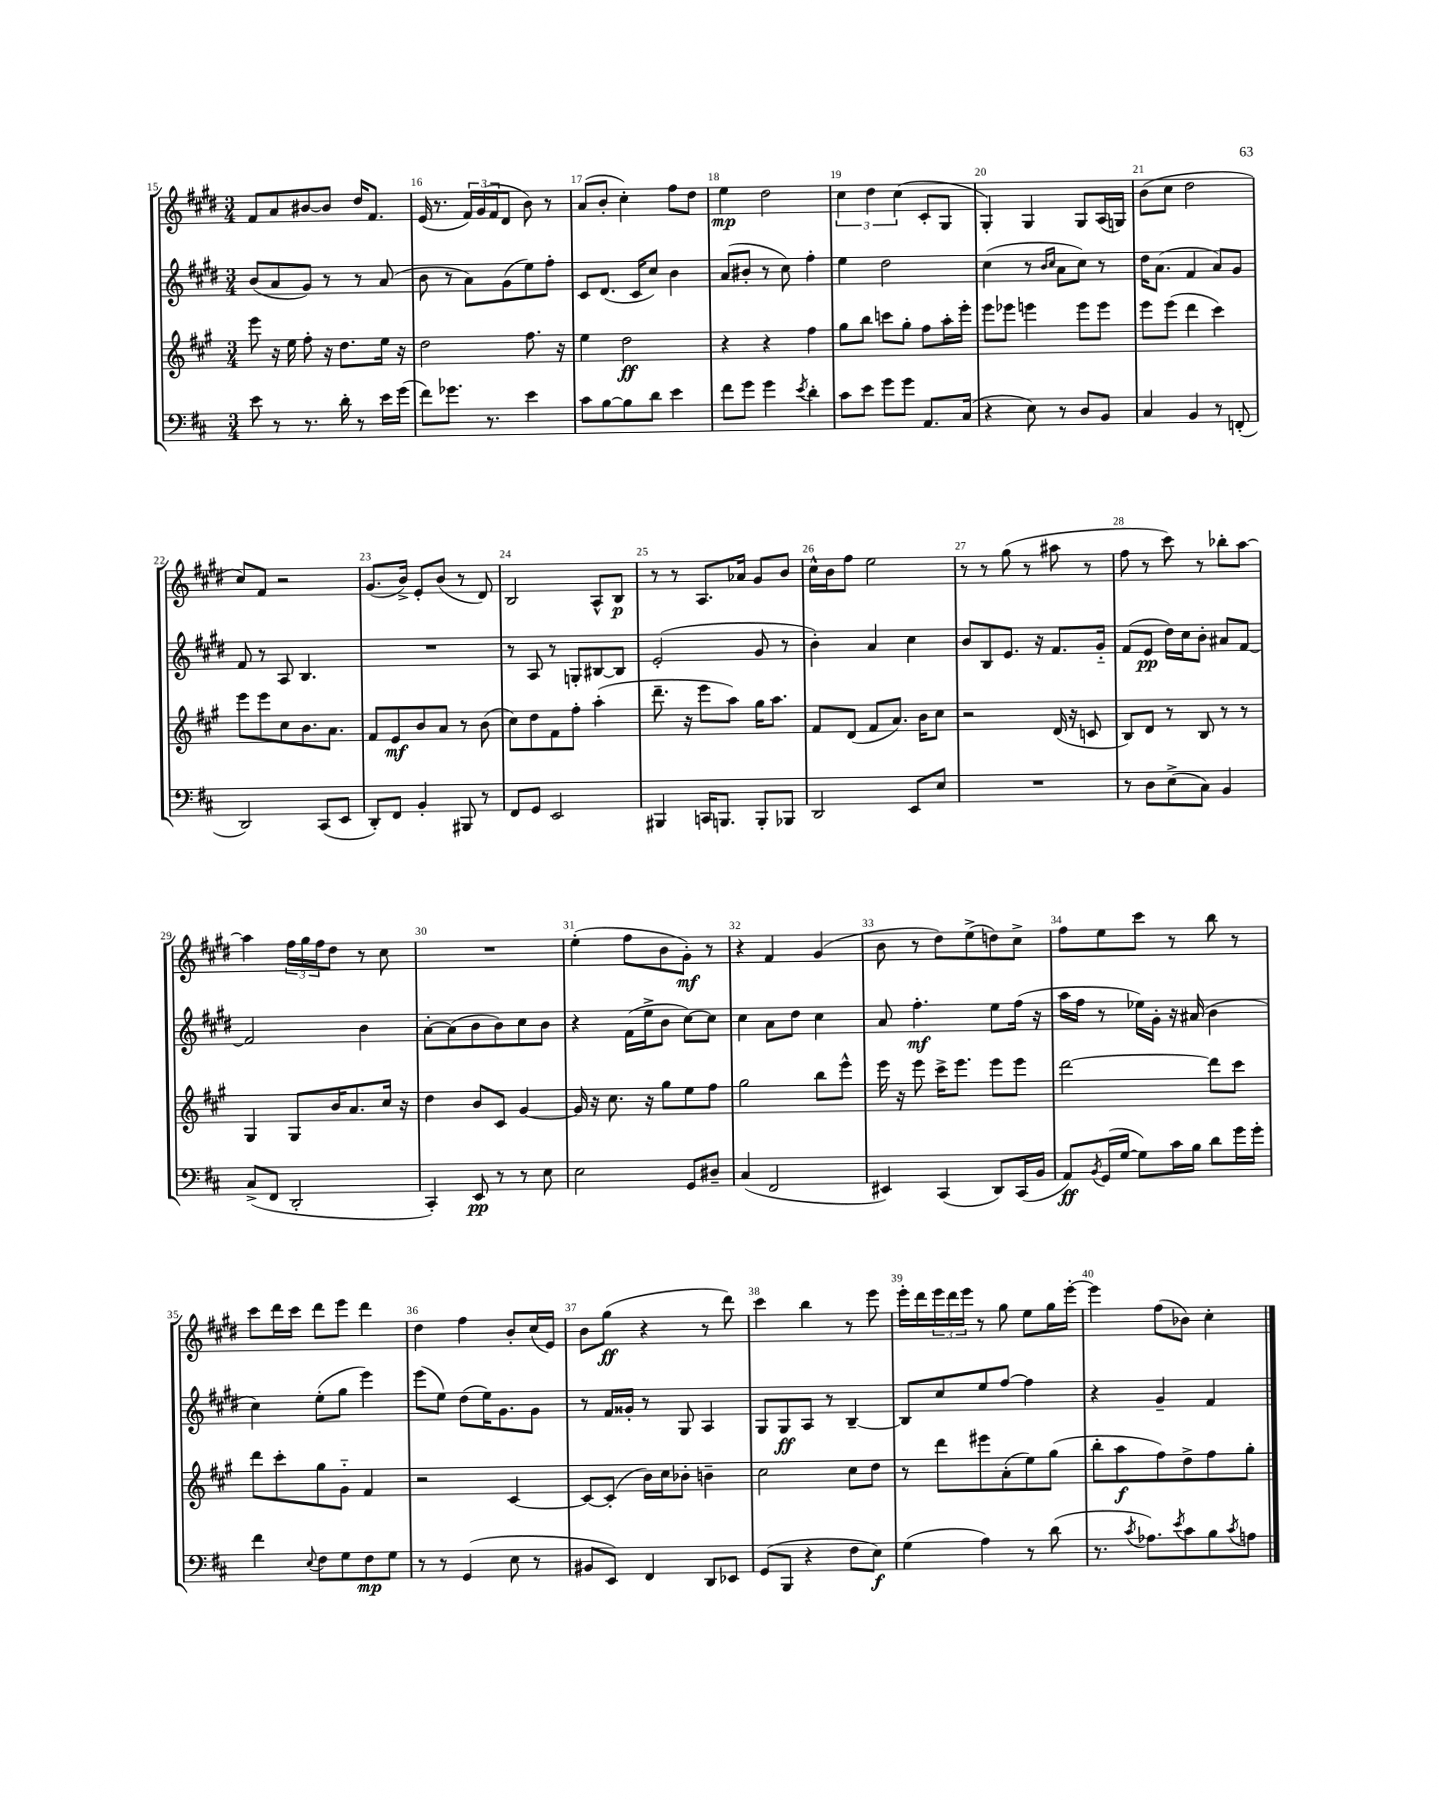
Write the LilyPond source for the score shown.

<<
\new StaffGroup <<
\new Staff = "s0" {
    \clef treble \key e \major \numericTimeSignature \time 3/4
    fis'8 a'8 bis'8~ bis'8 dis''16 fis'8. |
    e'16( r8. \tuplet 3/2 { fis'16) gis'16( fis'16 } dis'8 b'8) r8 |
    a'8( b'8-. cis''4-.) fis''8 dis''8 |
    e''4\mp dis''2 |
    \tuplet 3/2 { cis''4 dis''4 cis''4( } cis'8-. gis8 |
    gis4-.) gis4 gis8 a16( g16) |
    b'8( cis''8 dis''2 |
    cis''8) fis'8 r2 |
    gis'8.( b'16->) e'8-. b'8( r8 dis'8) |
    b2 a8-^ b8\p |
    r8 r8 a8. aes'16 gis'8 b'8 |
    cis''16-^ b'16 fis''8 e''2 |
    r8 r8 gis''8( r8 ais''8 r8 |
    fis''8 r8 cis'''8) r8 bes''8-. a''8~ |
    a''4 \tuplet 3/2 { fis''16 gis''16 fis''16 } dis''8 r8 cis''8 |
    R2. |
    e''4-.( fis''8 b'8 gis'8-.\mf) r8 |
    r4 fis'4 gis'4( |
    b'8 r8 dis''8) e''8->( d''8) cis''8-> |
    fis''8 e''8 cis'''8 r8 b''8 r8 |
    cis'''8 dis'''16 cis'''16 dis'''8 e'''8 dis'''4 |
    dis''4 fis''4 b'8-. cis''16( e'16) |
    b'8 gis''8\ff( r4 r8 dis'''8) |
    cis'''4 b''4 r8 e'''8 |
    e'''16-. dis'''16 \tuplet 3/2 { e'''16 dis'''16 e'''16 } r8 gis''8 e''8 gis''16 e'''16~-. |
    e'''4 fis''8( bes'8) cis''4-. \bar "|." |
}
\new Staff = "s1" {
    \clef treble \key e \major \numericTimeSignature \time 3/4
    b'8( a'8 gis'8) r8 r8 a'8( |
    b'8 r8 a'8) gis'8( e''8) fis''8-. |
    cis'8 dis'8.( cis'16 cis''8) b'4 |
    a'8( bis'8-. r8 cis''8) fis''4-. |
    e''4 dis''2 |
    cis''4( r8 \grace { b'16 cis''16 } a'8 cis''8) r8 |
    dis''16 a'8.( fis'4 a'8) gis'8 |
    fis'8 r8 a8 b4. |
    R2. |
    r8 a8 r8 g8-. bis8~ bis8 |
    e'2-.( gis'8 r8 |
    b'4-.) a'4 cis''4 |
    b'8 b8 e'8. r16 fis'8. gis'16-_ |
    fis'8( e'8\pp dis''16) cis''16 b'8-. ais'8 fis'8~ |
    fis'2 b'4 |
    a'8~-. a'8( b'8 b'8) cis''8 b'8 |
    r4 fis'16( e''16-> b'8 cis''8~) cis''8 |
    cis''4 a'8 dis''8 cis''4 |
    a'8 fis''4.-.\mf e''8 fis''16( r16 |
    a''16 fis''16 r8 ees''16) gis'16-. r16 ais'16( b'4 |
    cis''4) e''8-.( gis''8 e'''4) |
    e'''8( e''8) dis''8( e''16) gis'8. gis'8 |
    r8 fis'16 gisis'16-. r8 gis8 a4 |
    gis8 gis8\ff a8 r8 b4~-- |
    b8 cis''8 e''8 fis''8~ fis''4 |
    r4 gis'4-- fis'4 \bar "|." |
}
\new Staff = "s2" {
    \clef treble \key a \major \numericTimeSignature \time 3/4
    e'''8 r16 e''16 fis''8-. r16 d''8. e''16 r16 |
    d''2 fis''8. r16 |
    e''4 d''2\ff |
    r4 r4 fis''4 |
    gis''8 b''8 c'''8 gis''8-. fis''8 a''16-. e'''16-. |
    e'''8 ees'''8 e'''4 e'''8 e'''8 |
    e'''8 e'''8( d'''4 cis'''4) |
    e'''8 e'''8 cis''8 b'8. a'8. |
    fis'8 e'8\mf b'8 a'8 r8 b'8( |
    cis''8) d''8 fis'8 fis''8-. a''4-.( |
    d'''8.-- r16 e'''8 a''8) gis''16 a''8. |
    fis'8 d'8( fis'8 a'8.) b'16 cis''8 |
    r2 d'16( r16 c'8 |
    b8) d'8 r8 b8 r8 r8 |
    gis4 gis8 b'16 a'8. cis''16 r16 |
    d''4 b'8 cis'8 gis'4~ |
    gis'16 r16 cis''8. r16 gis''8 e''8 fis''8 |
    gis''2 b''8 e'''8-^ |
    e'''16 r16 e'''8 cis'''16-> e'''8. e'''8 e'''8 |
    d'''2~ d'''8 cis'''8 |
    d'''8 cis'''8-. gis''8 gis'8-_ fis'4 |
    r2 cis'4~ |
    cis'8~ cis'8-.( b'16) cis''16 bes'8-. b'4-- |
    cis''2 cis''8 d''8 |
    r8 d'''8 eis'''8 a'8-.( e''8) gis''8( |
    b''8-. a''8\f fis''8) d''8-> fis''8 gis''8-. \bar "|." |
}
\new Staff = "s3" {
    \clef bass \key d \major \numericTimeSignature \time 3/4
    e'8 r8 r8. d'16-. r8 e'16 g'16( |
    fis'8) ges'8. r8. e'4 |
    cis'8 b8~ b8 d'8 e'4 |
    fis'8 g'8 g'4 \acciaccatura { e'8 } d'4-. |
    cis'8 e'8 g'8 g'8 a,8. cis16( |
    r4 e8) r8 d8 b,8 |
    cis4 b,4 r8 f,8-.( |
    d,2) cis,8( e,8 |
    d,8-.) fis,8 b,4-. bis,,8 r8 |
    fis,8 g,8 e,2 |
    bis,,4 c,16 b,,8. b,,8-. bes,,8 |
    d,2 e,8 e8 |
    R2. |
    r8 d8 e8->( cis8) b,4 |
    cis8->( fis,8 d,2-. |
    cis,4-.) e,8\pp r8 r8 e8 |
    e2 g,8 dis8-- |
    cis4( fis,2 |
    eis,4) cis,4( d,8) cis,16( b,16 |
    a,8\ff) \acciaccatura { b,8 } g,16( g16~ g8) cis'16 b16 d'8 g'16 g'16-. |
    fis'4 \appoggiatura { e8 } fis8 g8 fis8\mp g8 |
    r8 r8 g,4( e8 r8 |
    bis,8 e,8) fis,4 d,8 ees,8 |
    g,8( b,,8 r4 fis8 e8\f) |
    g4( a4) r8 d'8( |
    r8. \acciaccatura { cis'8 } aes8.) \acciaccatura { e'8 } cis'8 b8 \acciaccatura { cis'8 } a8 \bar "|." |
}
>>
>>
\layout { \context { \Score currentBarNumber = #15 \override BarNumber.break-visibility = ##(#f #t #t) barNumberVisibility = #all-bar-numbers-visible } }
